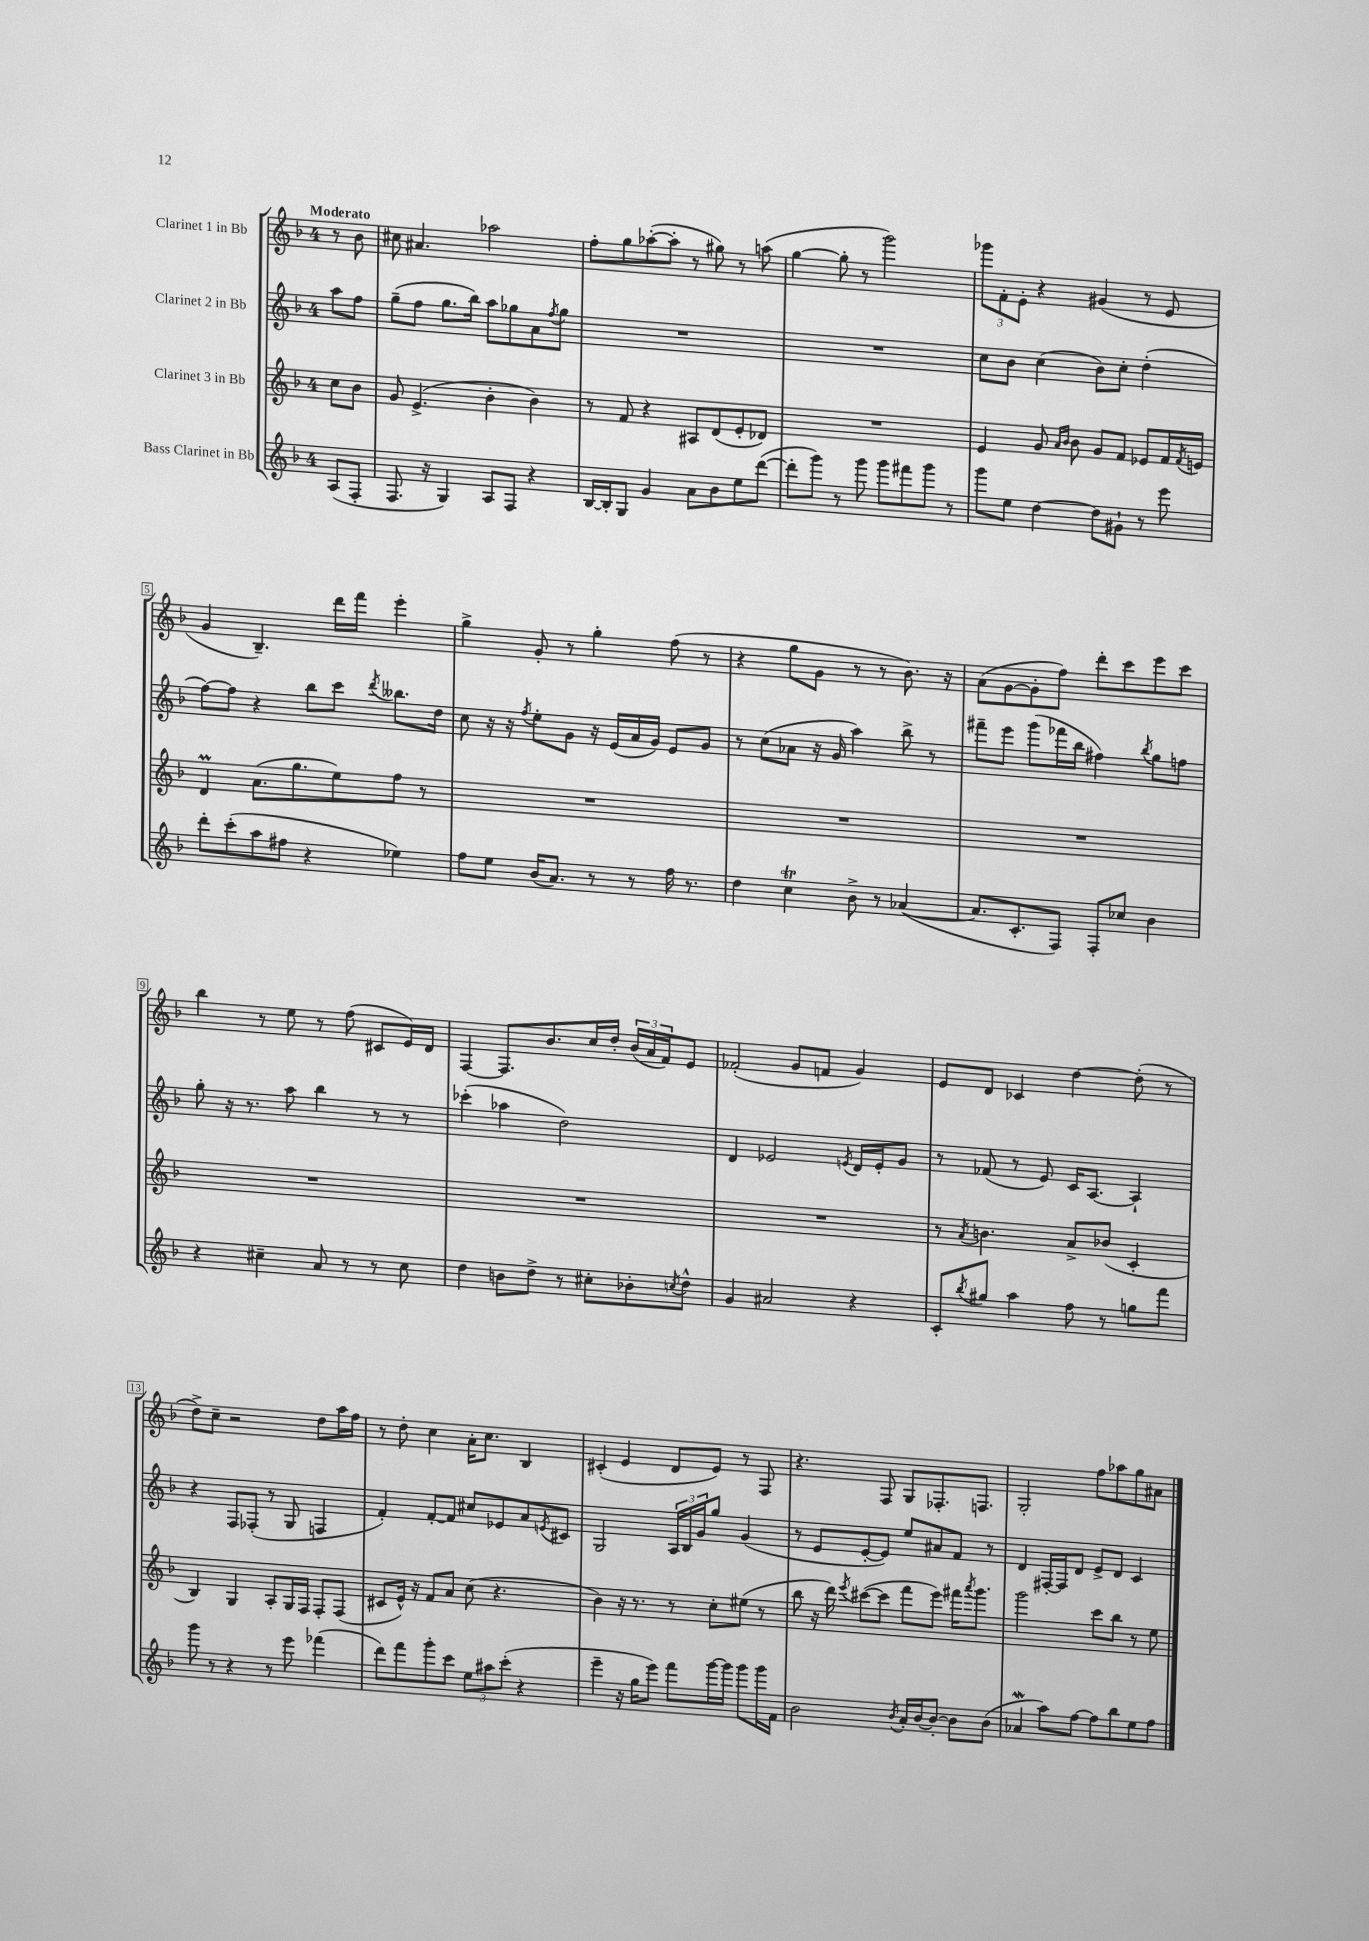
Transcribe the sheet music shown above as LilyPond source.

<<
\new StaffGroup <<
\new Staff = "s0" \with { instrumentName = "Clarinet 1 in Bb" } {
    \clef treble \key f \major \once \override Staff.TimeSignature.style = #'single-digit \time 4/4 \partial 4 \tempo "Moderato"
    r8 bes'8 |
    cis''8 ais'4. aes''2 |
    f''8-. g''8 aes''8~-.( aes''8-. r8 gis''8) r8 a''8( |
    g''4~ g''8-. r8 g'''2) |
    \tuplet 3/2 { ges'''8 f'8-. e'8-. } r4 gis'4( r8 e'8 |
    g'4 bes4.--) d'''16 f'''16 e'''4-. |
    g''4-> g'8-. r8 g''4-. f''8( r8 |
    r4 g''8 g'8 r8 r8 bes'8.) r16 |
    a'8( g'8~ g'8-. f''8) d'''8-. c'''8 e'''8 c'''8 |
    bes''4 r8 e''8 r8 f''8( cis'8 e'16) d'16 |
    f4~ f8. bes'8. c''16 d''16-. \tuplet 3/2 { bes'16( a'16 f'16) } e'8 |
    fes'2-.( g'8 f'8 g'4) |
    e'8 d'8 ces'4 d''4~ d''8-.( r8 |
    d''8->) c''8-- r2 d''8 a''16 f''16 |
    r8 d''8-. c''4 a'16-. c''8. bes4 |
    cis'4-.( e'4 d'8 e'8) r8 f8 |
    r4. f8 g8 fes8.-. f8. |
    g2-. f''8 aes''8 g''8 ais'8 \bar "|." |
}
\new Staff = "s1" \with { instrumentName = "Clarinet 2 in Bb" } {
    \clef treble \key f \major \once \override Staff.TimeSignature.style = #'single-digit \time 4/4 \partial 4
    a''8 f''8 |
    g''8--( f''8 g''8. bes''16) a''8 ges''8 a'8 \acciaccatura { f''8 } ges''8 |
    R1 |
    R1 |
    c''8 bes'8 c''4( bes'8) c''8-. d''4-.( |
    f''8~) f''8 r4 bes''8 c'''8 \acciaccatura { d'''8 } beses''8. d''16 |
    c''8 r16 r16 \acciaccatura { f''8 } e''8-. g'8 r16 e'16( a'16 g'16) e'8 g'8 |
    r8 c''8( aes'8 r16 g'16 a''4) bes''8-> r8 |
    fis'''8-- e'''8 g'''8( fes'''16 bes''16 fis''4) \acciaccatura { bes''8 } g''8 f''8 |
    g''8-. r16 r8. a''8 bes''4 r8 r8 |
    ces'''4-.( aes''4 d''2) |
    d'4 ees'2 \acciaccatura { e'8 } d'16 e'16-. g'8 |
    r8 fes'8( r8 e'8) c'16 a8.~ a4-! |
    r4 f8 fes8-.( r8 g8 f4 |
    f'4-.) f'8~-. f'8 cis''8 ees'8 a'8 \acciaccatura { e'8 } cis'8 |
    g2 \tuplet 3/2 { a16 bes16 g'16 } g''8 g'4( |
    r8 e'8 e'8~-. e'8) e''8 ais'8 f'8 r8 |
    d'4 fis16~-. fis16 d'8 e'8-> d'8 c'4 \bar "|." |
}
\new Staff = "s2" \with { instrumentName = "Clarinet 3 in Bb" } {
    \clef treble \key f \major \once \override Staff.TimeSignature.style = #'single-digit \time 4/4 \partial 4
    c''8 bes'8 |
    g'8 e'4.->( bes'4-. bes'4) |
    r8 f'8 r4 ais8 d'8( e'8-. des'8) |
    R1 |
    e'4 g'8 \grace { a'16 bes'16 } bes'8 g'8 f'8 ees'8 f'16 \acciaccatura { f'8 } e'16 |
    d'4\prall a'8.( g''8. e''8) f''8 r8 |
    R1 |
    R1 |
    R1 |
    R1 |
    R1 |
    R1 |
    r8 \acciaccatura { a'8 } b'4. a'8-> bes'8( c'4-. |
    bes4) g4 a8-. g16 f16 f8-. f8( |
    cis'8 e'16-^) r16 f'8 a'8 c''8( r4. |
    bes'4) r16 r8. r8 c''8-. eis''8( r8 |
    bes''8 r16 d'''16) \acciaccatura { e'''8 } cis'''8~( cis'''8 f'''8 e'''8) fis'''16 \acciaccatura { a'''8 } g'''8. |
    g'''2 c'''8 bes''8 r8 e''8 \bar "|." |
}
\new Staff = "s3" \with { instrumentName = "Bass Clarinet in Bb" } {
    \clef treble \key f \major \once \override Staff.TimeSignature.style = #'single-digit \time 4/4 \partial 4
    a8( f8-. |
    f8. r16 g4) a8 f8 r4 |
    bes16~ bes16-. g8 g'4 a'8 bes'8 e''8 d'''8~( |
    d'''8-. g'''8) r8 g'''8 g'''8 fis'''8 g'''8 r8 |
    g'''8 e''8 d''4~ d''8 gis'8-! r8 e'''8 |
    d'''8-. c'''8-.( a''8 fis''8 r4 ees''4) |
    f''8 e''8 bes'16( a'8.) r8 r8 f''16 r8. |
    d''4 c''4\trill bes'8-> r8 aes'4~( |
    aes'8. c'8.-. f8) f8-. ces''8 bes'4 |
    r4 cis''4-- a'8 r8 r8 cis''8 |
    d''4 b'8 d''8-> r8 cis''8-. bes'8-. \acciaccatura { c''8 } d''8-^ |
    g'4 ais'2 r4 |
    c'8-. \acciaccatura { bes''8 } gis''8 a''4 f''8 r8 g''8 f'''8 |
    g'''8 r8 r4 r8 e'''8 fes'''4( |
    d'''8) f'''8 g'''8-. c'''8 \tuplet 3/2 { e''8 ais''8 c'''8-.( } r4 |
    e'''4-- r16 g''16 e'''8) f'''8 g'''16~ g'''16 g'''8 g'''16 f'16 |
    bes'2 \acciaccatura { bes'8 } a'16-. bes'16~ bes'8~-. bes'8 bes'8( |
    aes'4\mordent a''8) f''8~ f''8 bes''8 e''8 f''8 \bar "|." |
}
>>
>>
\layout { \context { \Score \override BarNumber.stencil = #(make-stencil-boxer 0.1 0.3 ly:text-interface::print) } }
